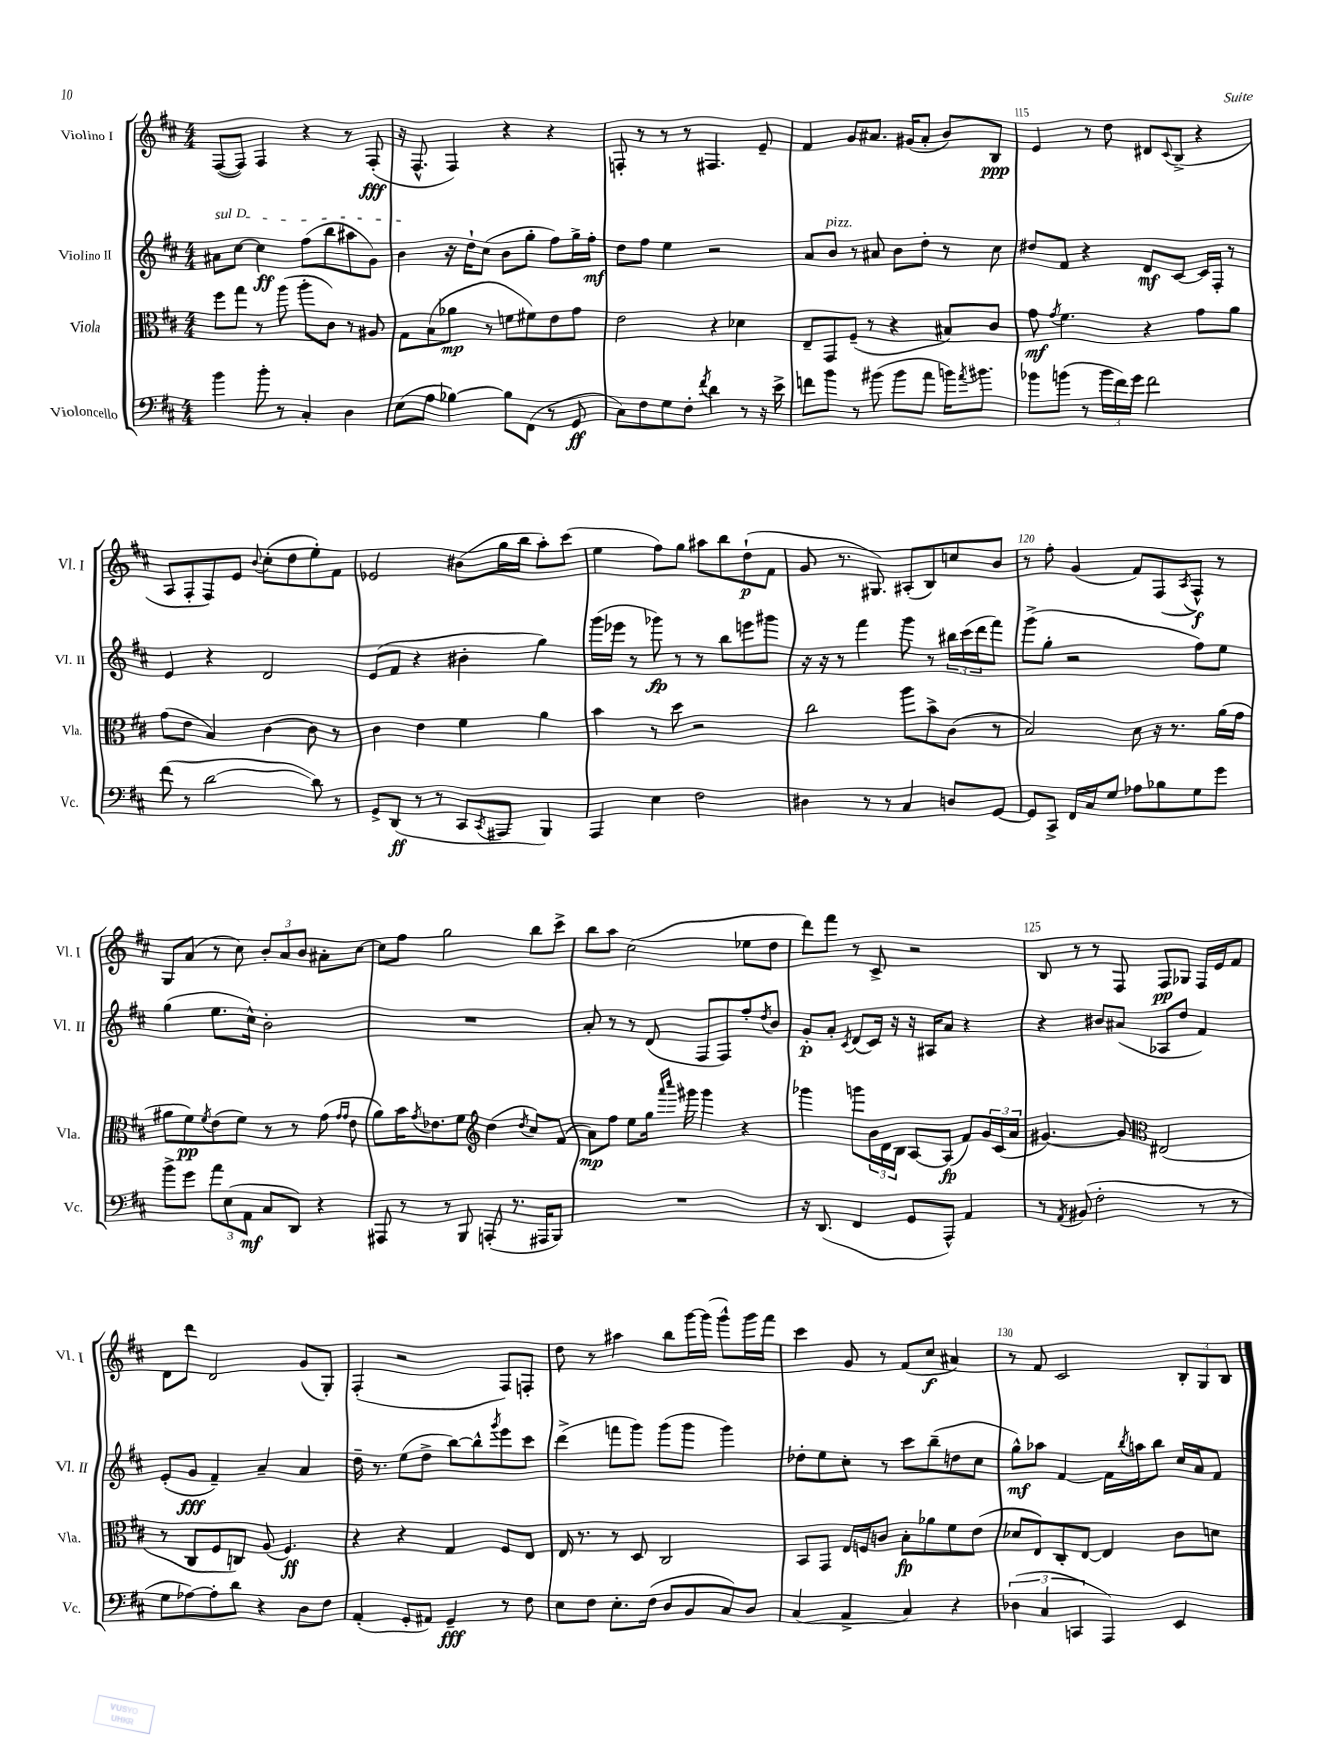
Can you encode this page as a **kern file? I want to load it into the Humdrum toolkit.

**kern	**kern	**kern	**kern
*staff4	*staff3	*staff2	*staff1
*clefF4	*clefC3	*clefG2	*clefG2
*k[f#c#]	*k[f#c#]	*k[f#c#]	*k[f#c#]
*M4/4	*M4/4	*M4/4	*M4/4
4b\	8ff#\L	8a#\L	([8F#/L
.	8gg\J	[8cc#\J	8F#/]J)
8b'\	8r	4cc#\]	4F#/
8r	(8aa\	.	.
4C#'/	8aa'\L	(8ff#\L	4r
.	8c#\J)	8bb\	.
4D\	8r	8aa#\	8r
.	8A#/	8g\J)	(8F#'/
=	=	=	=
(8E\L	8G\L	4b\	16r
.	.	.	8.F#^^/
8A\J	(8B\	.	.
[4B-\)	8a-\J	16r	4F#/)
.	.	16dd`\LK	.
.	8r	(8cc#\J	.
8B-\]L	8f\L	8b\L	4r
(8FF#\J	8f#\)	8gg'\J	.
8r	8e\	8ff#\L)	4r
8GG/	8g\J	16gg^\L	.
.	.	16ff#'\JJ	.
=	=	=	=
8C#\L)	2e\	8dd\L	8F'/
8F#\	.	8ff#\J	8r
8G\	.	4ee\	8r
8F#'\J	.	.	8r
8qf#/	.	.	.
4d\	4r	2r	4.F#/
8r	4d-\	.	.
16r	.	.	8e~/
16e^\	.	.	.
=	=	=	=
8f\L	8E~/L	8a/L	4f#/
8b\J	8GG/	8b/J	.
8r	(8F#~/J	8r	8g/L
(8b#\	8r	8a#/	8.a#/J
8b#\L	4r	8b\L	.
.	.	.	(16g#/LK
8a\J	.	8dd'\J	8a#'/J
16b\LK)	8B#/L)	8r	8b/L)
8qa/	.	.	.
8.b#\J	.	.	.
.	8c#/J	8cc#\	8B/J
=	=	=	=
8b-\L	8g\	8dd#/L	4e/
.	8qg/	.	.
(8b\J	4.f#\	8f#/J	.
8r	.	4r	8r
24b\LL	.	.	8dd\
24f#\)	.	.	.
24g\JJ	.	.	.
2f#\	4r	8d/L	8d#/L
.	.	.	8qqc#/
.	.	[8c#/J	(8B^/J
.	8g\L	16c#/]LL	4r
.	.	16F#'/JJ	.
.	8a\J	8r	.
=	=	=	=
(8f#\	(8g\L	4e/	8A/L
8r	8e\J	.	8F#'/
[2d\	4B/)	4r	8F#/)
.	.	.	8e/J
.	.	.	8qqb/
.	[4c#\	2d/	(8cc#'\L
.	.	.	8dd\
8d\])	8c#\]	.	8ee'\)
8r	8r	.	8f#\J
=	=	=	=
8GG^/L	4c#\	(8e/L	2e-/
(8DD/J	.	8f#/J	.
8r	4e\	4r	.
8r	.	.	.
8CC#/L	4f#\	4b#'\	(8b#\L
8qCC#/	.	.	.
8AAA#/J	.	.	16gg\L
.	.	.	16bb\JJ
4BBB/)	4a\	4gg\)	8aa'\L)
.	.	.	(8ccc#\J
=	=	=	=
4AAA/	4b\	(16ggg\LL	4ee\
.	.	16eee-\JJ	.
.	.	8r	.
4E\	8r	8ggg-\)	8ff#\L)
.	8dd\	8r	8gg\J
2F#\	2r	8r	8aa#\L
.	.	8bb\L	8bb\
.	.	8eee\	(8dd`\
.	.	8ggg#\J	8f#\J
=	=	=	=
4D#\	2cc#\	16r	8g/
.	.	16r	.
.	.	8r	8.r
8r	.	4fff#\	.
.	.	.	8.G#/)
8r	.	.	.
4C#/	8aa\L	8ggg\	(8A#'/L
.	8b^\	8r	8B/)
8D/L	(8c#\J	24bb#\LL	8cc/
.	.	(24ccc#\	.
.	.	24ddd\J	.
[8GG/J	8r	8fff#\J)	8b/J
=	=	=	=
8GG/]L	2B/)	(8ggg^\L	8r
8CC#^/J	.	8gg'\J	8ff#'\
16FF#/LL	.	2r	(4g/
16C#/J	.	.	.
8G/J	.	.	.
8A-\L	8d\	.	8f#/L)
8B-\	16r	.	(8F#/
.	8.r	.	.
.	.	.	8qA/
8G\	.	8ff#\L)	8F#^^/J)
8g\J	(16a\LL	8ee\J	8r
.	16g\JJ	.	.
=	=	=	=
8b^\L	8a#\L	(4gg\	8G/L
8g\J	8f#\)	.	(8a/J
.	8qf#/	.	.
12a\L	(8e\	8.ee\L	8r
(12E\	.	.	.
.	8f#\J)	.	8cc#\)
12AA\J	.	.	.
.	.	16cc#^^\Jk)	.
8C#/L	8r	2b'\	12b'/L
.	.	.	12a/
8DD/J)	8r	.	.
.	.	.	12b/J
4r	(8g\	.	8a#'\L
.	16qqg/LL	.	.
.	16qqg/JJ	.	.
.	8e\	.	[8cc#\J
=	=	=	=
8AAA#/	8a\L)	1r	8cc#\]L
8r	16b\K	.	8ff#\J
.	8qg/	.	.
.	8.e-\	.	.
8r	.	.	2gg\
8BBB/	8f#\J	.	.
*	*clefG2	*	*
(8AAA'/	(4dd\	.	.
8.r	.	.	.
.	8qdd/	.	.
.	8cc#/L)	.	8bb\L
16AAA#/LK	.	.	.
8BBB/J)	(8f#/J	.	8ccc#^\J
=	=	=	=
1r	8a\L)	8a'/	8bb\L
.	8ff#\J	8r	8aa\J
.	8ee\L	8r	(2cc#\
.	16gg\Jk	(8d/	.
.	16qqaaa/LL	.	.
.	16qqcccc#/JJ	.	.
.	16ggg#\	.	.
.	4ggg#\	8F#/L	.
.	.	8F#/)	.
.	4r	8ff#'/	8ee-\L
.	.	8qdd/	.
.	.	8b/J	8dd\J
=	=	=	=
16r	4ggg-\	8g'/L	8ddd\L)
(8.DD/	.	.	.
.	.	8a'/J	8fff#\J
.	.	8qc#/	.
4FF#/	8ggg\L	(8d/L	8r
.	24b\L	16c#/Jk)	8c#^/
.	24d\	.	.
.	.	16r	.
.	24B\JJ	.	.
8GG/L	[8A/L	16r	2r
.	.	16A#/LK	.
8AAA^^/J)	(8A/]J	8a/J	.
4AA/	8f#/L)	4r	.
.	24g/L	.	.
.	(24c#/	.	.
.	24a/JJ	.	.
=	=	=	=
8r	[4.g#/)	4r	8B/
8qAA/	.	.	.
(8BB#/	.	.	8r
2F#'\	.	8b#/L	8r
.	8g#/]	(8a#/J	8F#/
*	*clefC3	*	*
.	(2E#/	8A-/L	8F#/L
.	.	8dd/J	8G-/J
8r	.	4f#/)	16F#/LL
.	.	.	16e/J
8r	.	.	8f#/J
=	=	=	=
8G\L	8r	(8e'/L	8d\L
[8A-\)	8C#/L	8g/J	8ddd\J
8A-'\]	8F#/	4f#~/)	2d/
8d\J	8C/J)	.	.
4r	(8A/	4a~/	.
.	4.F#/)	.	.
8D\L	.	4a/	(8g/L
8F#\J	.	.	8G'/J)
=	=	=	=
(4AA'/	4r	16dd~\	(4F#'/
.	.	8.r	.
8GG'/L	4r	(8ee\L	2r
8AA#/J)	.	8dd^\J	.
4GG~/	4G/	[8bb\L)	.
.	.	8bb^^\]	.
.	.	8qggg/	.
8r	8F#/L	8eee\	8F#/L)
8F#\	8E/J	8ccc#\J	8F'/J
=	=	=	=
8E\L	16E/	(4ddd^\	8dd\
.	8.r	.	.
8F#\J	.	.	8r
8.E'\L	8r	8fff\L	4aa#\
.	8D/	8ggg\J)	.
(16F#\Jk	.	.	.
8D/L	2C#/	(8ggg\L	8bb\L
8BB/	.	8ggg\J	[16ggg\L
.	.	.	(16ggg\]JJ
8C#/)	.	4ggg\)	8ggg^^\L)
8D/J	.	.	16ggg\L
.	.	.	16fff#\JJ
=	=	=	=
(4C#/	8BB/L	8dd-'\L	4ccc#\
.	8GG/J	8ee\	.
4AA^/	16E/LL	8cc#'\J	8g/
.	16F/J	.	.
.	8c/J	8r	8r
4C#/)	8B'\L	8ccc#\L	(8f#/L
.	8a-\	(8bb~\	8cc#/J
4r	8f#\	8dd\	4a#/)
.	(8e\J	8cc#\J	.
=	=	=	=
(6D-\	8d-/L	8gg^^\L)	8r
.	8E/)	8aa-\J	8f#/
6C#/	.	.	.
.	8C#'/	[4f#/	2c#/
6CC/	.	.	.
.	[8E/J	.	.
4AAA/)	4E/]	16f#\]LL	.
.	.	8qbb/	.
.	.	16aa\J	.
.	.	8bb\J	.
4EE/	8c#\L	16cc#/LL	12B'/L
.	.	16a/J	.
.	.	.	12G/
.	8d\J	8f#/J	.
.	.	.	12B/J
==	==	==	==
*-	*-	*-	*-
